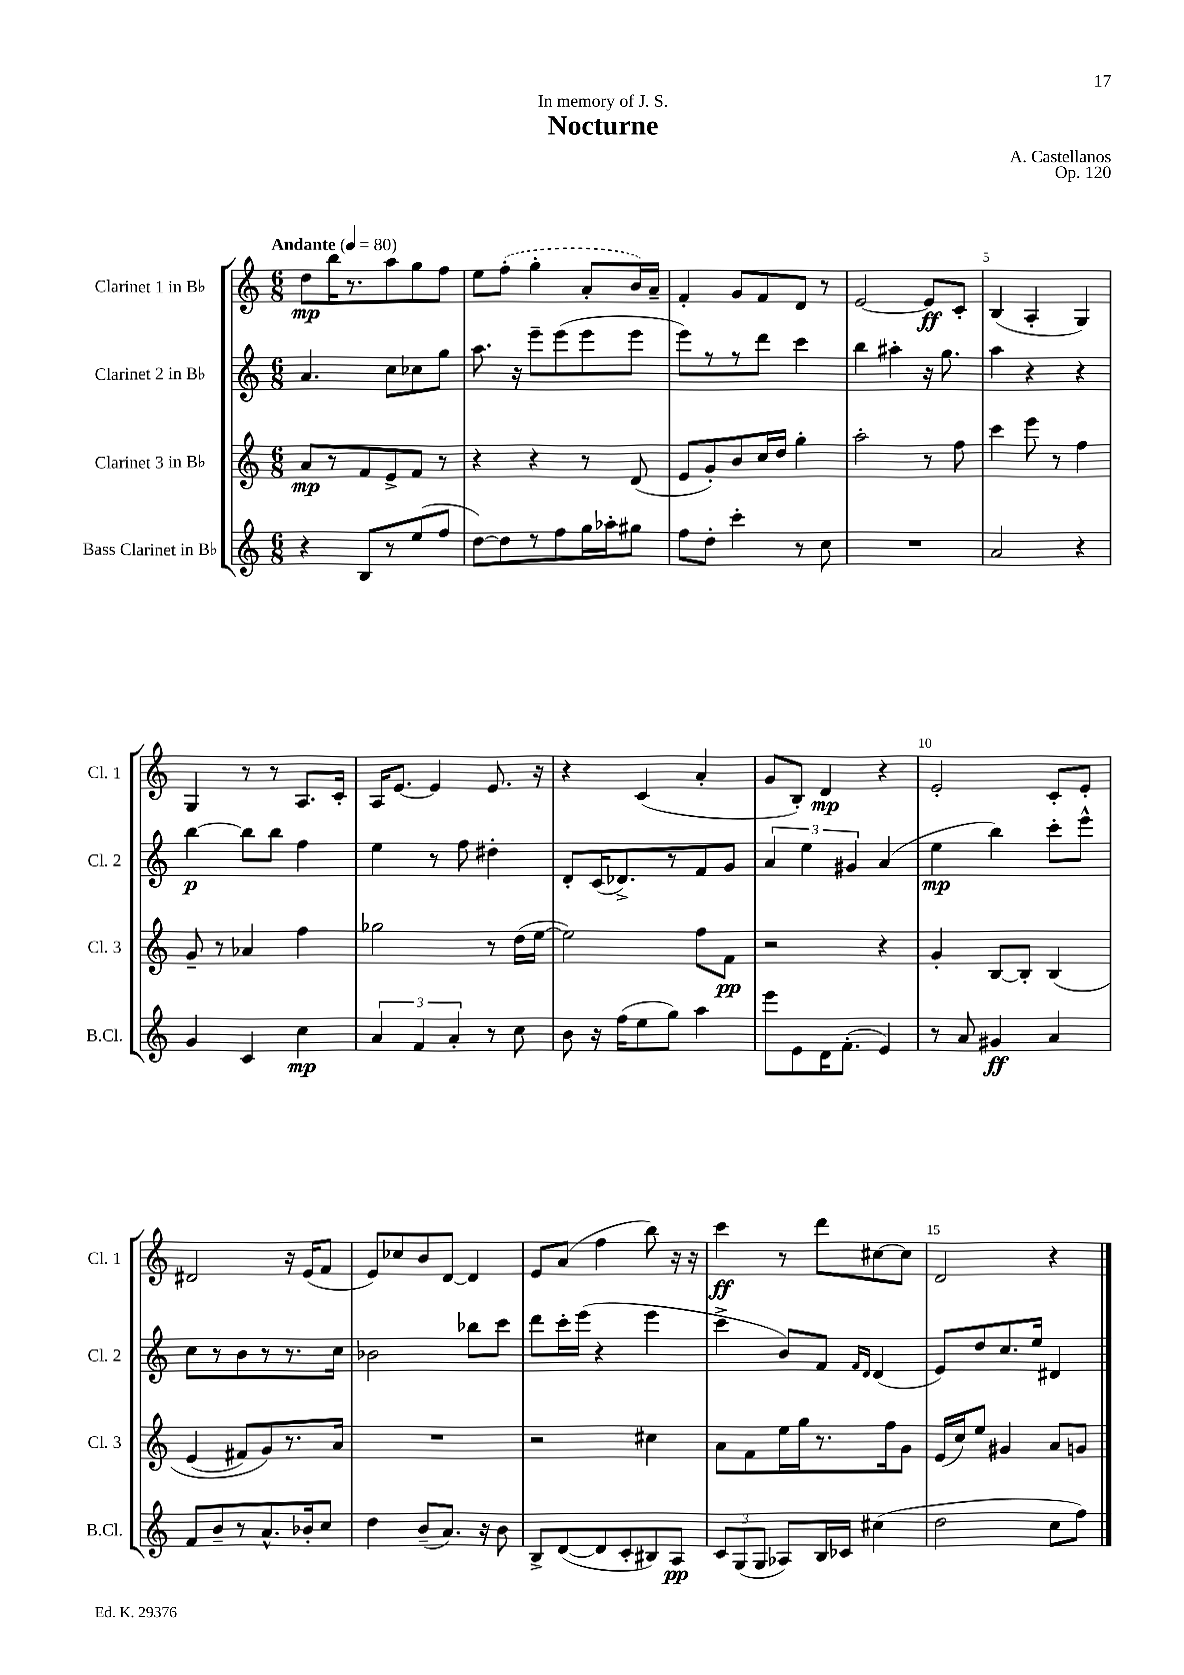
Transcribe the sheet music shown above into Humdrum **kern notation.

**kern	**dynam	**kern	**dynam	**kern	**dynam	**kern	**dynam
*part4	*part4	*part3	*part3	*part2	*part2	*part1	*part1
*staff4	*staff4	*staff3	*staff3	*staff2	*staff2	*staff1	*staff1
*I"Bass Clarinet in B♭	*	*I"Clarinet 3 in B♭	*	*I"Clarinet 2 in B♭	*	*I"Clarinet 1 in B♭	*
*I'B.Cl.	*	*I'Cl. 3	*	*I'Cl. 2	*	*I'Cl. 1	*
*clefG2	*	*clefG2	*	*clefG2	*	*clefG2	*
*k[]	*	*k[]	*	*k[]	*	*k[]	*
*M6/8	*	*M6/8	*	*M6/8	*	*M6/8	*
*MM80	*	*MM80	*	*MM80	*	*MM80	*
=1	=1	=1	=1	=1	=1	=1	=1
!	!	!	!	!	!	!LO:TX:a:B:t=Andante	!
4r	.	8a/L	mp	4.a/	.	8dd\L	mp
.	.	8r	.	.	.	16bb\K	.
.	.	.	.	.	.	8.r	.
8B/L	.	8f/	.	.	.	.	.
8r	.	8e^/	.	8cc\L	.	8aa\	.
(8ee/	.	8f/J	.	8cc-X\	.	8gg\	.
8ff/J	.	8r	.	8gg\J	.	8ff\J	.
=2	=2	=2	=2	=2	=2	=2	=2
[8dd\L)	.	4r	.	8.aa\	.	8ee\L	.
8dd\]	.	.	.	.	.	(8ff'\J	.
.	.	.	.	16r	.	.	.
8r	.	4r	.	8eee~\L	.	4gg'\	.
8ff\	.	.	.	(8eee\	.	.	.
16gg\L	.	8r	.	8eee\	.	8a'/L	.
16aa-X'\J	.	.	.	.	.	.	.
8gg#X\J	.	(8d/	.	8eee\J	.	16b/L)	.
.	.	.	.	.	.	16a~/JJ	.
=3	=3	=3	=3	=3	=3	=3	=3
8ff\L	.	8e/L	.	8eee\L)	.	4f'/	.
8dd'\J	.	8g'/)	.	8r	.	.	.
4ccc'\	.	8b/	.	8r	.	8g/L	.
.	.	16cc/L	.	8ddd\J	.	8f/	.
.	.	16dd/JJ	.	.	.	.	.
8r	.	4gg'\	.	4ccc\	.	8d/J	.
8cc\	.	.	.	.	.	8r	.
=4	=4	=4	=4	=4	=4	=4	=4
2.r	.	2aa'\	.	4bb\	.	[2e/	.
.	.	.	.	4aa#X'\	.	.	.
.	.	8r	.	16r	.	8e/L]	ff
.	.	.	.	8.gg\	.	.	.
.	.	8ff\	.	.	.	8c'/J	.
=5	=5	=5	=5	=5	=5	=5	=5
2a/	.	4ccc\	.	4aa\	.	(4B/	.
.	.	8eee\	.	4r	.	4A'/	.
.	.	8r	.	.	.	.	.
4r	.	4ff\	.	4r	.	4G/)	.
!!LO:LB:g=z
=6	=6	=6	=6	=6	=6	=6	=6
4g/	.	8g~/	.	[4bb\	p	4G/	.
.	.	8r	.	.	.	.	.
4c/	.	4a-X/	.	8bb\L]	.	8r	.
.	.	.	.	8bb\J	.	8r	.
4cc\	mp	4ff\	.	4ff\	.	8.A/L	.
.	.	.	.	.	.	16c'/Jk	.
=7	=7	=7	=7	=7	=7	=7	=7
6a/	.	2gg-X\	.	4ee\	.	16A/KL	.
.	.	.	.	.	.	[8.e/J	.
6f/	.	.	.	.	.	.	.
.	.	.	.	8r	.	4e/]	.
6a'/	.	.	.	.	.	.	.
.	.	.	.	8ff\	.	.	.
8r	.	8r	.	4dd#X'\	.	8.e/	.
8cc\	.	(16dd\LL	.	.	.	.	.
.	.	[16ee\JJ	.	.	.	16r	.
=8	=8	=8	=8	=8	=8	=8	=8
8b\	.	2ee\])	.	8d'/L	.	4r	.
16r	.	.	.	(16c/K	.	.	.
(16ff\KL	.	.	.	8.d-X^/)	.	.	.
8ee\	.	.	.	.	.	(4c/	.
8gg\J)	.	.	.	8r	.	.	.
4aa\	.	8ff\L	.	8f/	.	4a'/	.
.	.	8f\J	pp	8g/J	.	.	.
=9	=9	=9	=9	=9	=9	=9	=9
8eee\L	.	2r	.	6a/	.	8g/L	.
8e\	.	.	.	.	.	8B'/J)	.
.	.	.	.	6ee\	.	.	.
16d\K	.	.	.	.	.	4d/	mp
(8.f'\J	.	.	.	.	.	.	.
.	.	.	.	6g#X/	.	.	.
4e/)	.	4r	.	(4a/	.	4r	.
=10	=10	=10	=10	=10	=10	=10	=10
8r	.	4g'/	.	4ee\	mp	2e'/	.
8a/	.	.	.	.	.	.	.
4g#X/	ff	[8B/L	.	4bb\)	.	.	.
.	.	8B'/J]	.	.	.	.	.
4a/	.	(4B/	.	8ccc'\L	.	8c'/L	.
.	.	.	.	8eee^^\J	.	8e'/J	.
!!LO:LB:g=z
=11	=11	=11	=11	=11	=11	=11	=11
8f/L	.	(4e/	.	8cc\L	.	2d#X/	.
8b~/	.	.	.	8r	.	.	.
8r	.	8f#X/L)	.	8b\	.	.	.
8.a^^/	.	8g/)	.	8r	.	.	.
.	.	8.r	.	8.r	.	16r	.
16b-X'/k	.	.	.	.	.	(16e/KL	.
8cc/J	.	.	.	.	.	8f/J	.
.	.	16a/Jk	.	16cc\Jk	.	.	.
=12	=12	=12	=12	=12	=12	=12	=12
4dd\	.	2.r	.	2b-X\	.	8e/L)	.
.	.	.	.	.	.	8cc-X/	.
(8b~/L	.	.	.	.	.	8b/	.
8.a/J)	.	.	.	.	.	[8d/J	.
.	.	.	.	8bb-X\L	.	4d/]	.
16r	.	.	.	.	.	.	.
8b\	.	.	.	8ccc\J	.	.	.
=13	=13	=13	=13	=13	=13	=13	=13
8B^/L	.	2r	.	8ddd\L	.	8e/L	.
([8d/	.	.	.	16ccc'\L	.	(8a/J	.
.	.	.	.	(16eee\JJ	.	.	.
8d/]	.	.	.	4r	.	4ff\	.
8c'/	.	.	.	.	.	.	.
8B#X/)	.	4cc#X\	.	4eee\	.	8bb\)	.
8A/J	pp	.	.	.	.	16r	.
.	.	.	.	.	.	16r	.
=14	=14	=14	=14	=14	=14	=14	=14
12c/L	.	8a\L	.	4ccc^\	.	4ccc\	ff
(12G/	.	.	.	.	.	.	.
.	.	8f\	.	.	.	.	.
12G/J	.	.	.	.	.	.	.
8A-X/L)	.	16ee\L	.	8b/L)	.	8r	.
.	.	16gg\J	.	.	.	.	.
16B/L	.	8.r	.	8f/J	.	8ddd\L	.
16c-X/JJ	.	.	.	.	.	.	.
.	.	.	.	16qqf/LL	.	.	.
.	.	.	.	16qqd/JJ	.	.	.
(4cc#X\	.	.	.	(4d/	.	[8cc#X\	.
.	.	16ff\k	.	.	.	.	.
.	.	8g\J	.	.	.	8cc#\J]	.
=15	=15	=15	=15	=15	=15	=15	=15
2dd\	.	(16e/LL	.	8e/L)	.	2d/	.
.	.	16cc/J)	.	.	.	.	.
.	.	8ee/J	.	8dd/	.	.	.
.	.	4g#X/	.	8.cc/	.	.	.
.	.	.	.	16ee/Jk	.	.	.
8cc\L	.	8a/L	.	4d#X/	.	4r	.
8ff\J)	.	8gn/J	.	.	.	.	.
==	==	==	==	==	==	==	==
*-	*-	*-	*-	*-	*-	*-	*-
